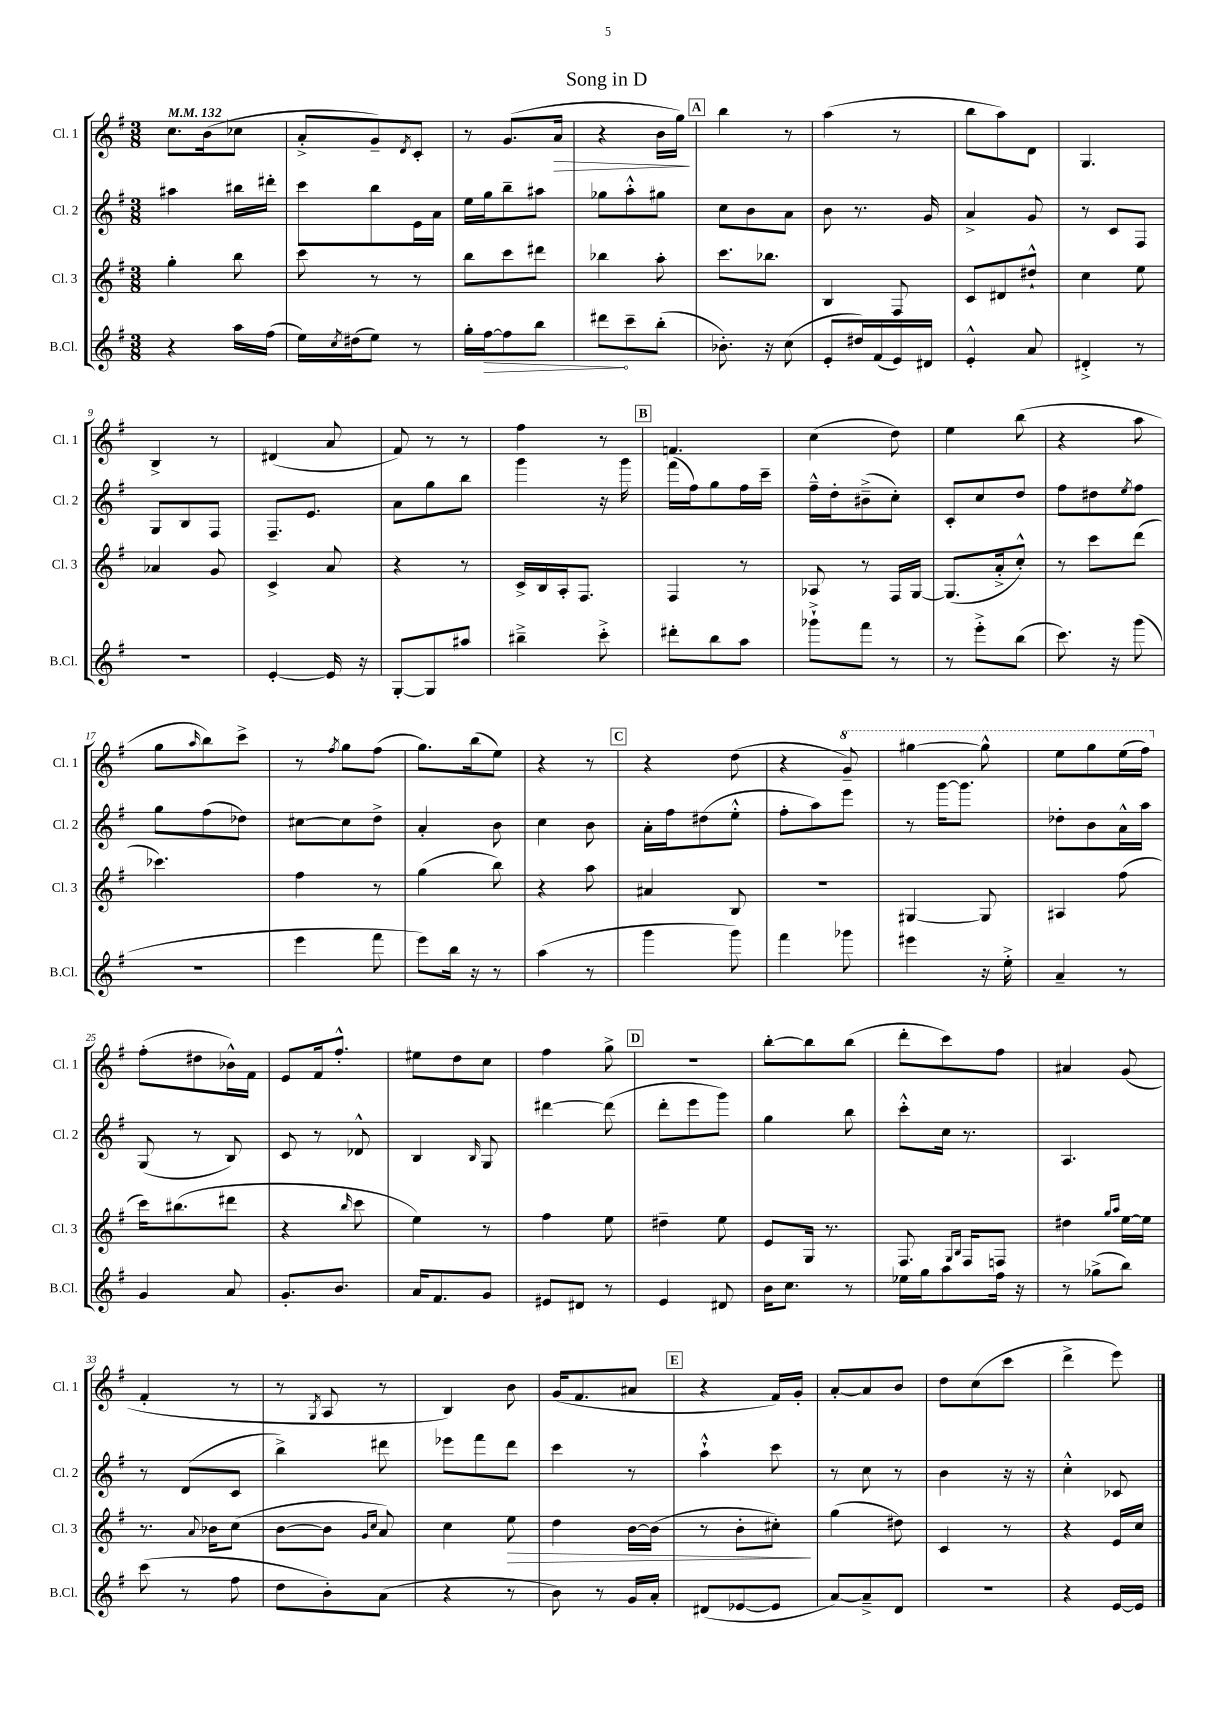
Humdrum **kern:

**kern	**dynam	**kern	**dynam	**kern	**kern	**dynam
*part4	*part4	*part3	*part3	*part2	*part1	*part1
*staff4	*staff4	*staff3	*staff3	*staff2	*staff1	*staff1
*I"B.Cl.	*	*I"Cl. 3	*	*I"Cl. 2	*I"Cl. 1	*
*I'B.Cl.	*	*I'Cl. 3	*	*I'Cl. 2	*I'Cl. 1	*
*clefG2	*	*clefG2	*	*clefG2	*clefG2	*
*k[f#]	*	*k[f#]	*	*k[f#]	*k[f#]	*
*M3/8	*	*M3/8	*	*M3/8	*M3/8	*
*MM132	*	*MM132	*	*MM132	*MM132	*
=1	=1	=1	=1	=1	=1	=1
4r	.	4gg'\	.	4aa#X\	8.cc\L	.
.	.	.	.	.	(16b\k	.
16aa\LL	.	8bb\	.	16bb#X\LL	8cc-X\J	.
(16ff#\JJ	.	.	.	16ddd#X'\JJ	.	.
=2	=2	=2	=2	=2	=2	=2
16ee\LL)	.	8ccc\	.	8ccc\L	8a'^/L	.
8qcc/	.	.	.	.	.	.
(16dd#X\J	.	.	.	.	.	.
8ee\J)	.	8r	.	8bb\	8g~/)	.
.	.	.	.	.	8qd/	.
8r	.	8r	.	16e\L	8c'/J	.
.	.	.	.	16a\JJ	.	.
=3	=3	=3	=3	=3	=3	=3
16gg'\LL	.	8bb\L	.	16ee\LL	8r	.
!	!LO:HP:b	!	!	!	!	!
[16ff#\J	>	.	.	16gg\J	.	.
8ff#\]	.	8ccc\	.	8bb~\	(8.g/L	.
8bb\J	.	8ddd#X\J	.	8aa#X\J	.	.
!	!	!	!	!	!	!LO:HP:b
.	.	.	.	.	16a/Jk	>
=4	=4	=4	=4	=4	=4	=4
8ddd#X\L	.	4bb-X\	.	8gg-X\L	4r	.
8ccc~\	]	.	.	8aa'^^\	.	.
(8bb'\J	.	8aa'\	.	8gg#X\J	16b\LL	.
.	.	.	.	.	16gg\JJ)	.
.	.	.	.	.	.	]
!!LO:REH:place=s1:t=A
=5	=5	=5	=5	=5	=5	=5
8.b-X'\)	.	8.ccc\L	.	8cc\L	4bb\	.
.	.	.	.	8b\	.	.
16r	.	8.bb-X\J	.	.	.	.
(8cc\	.	.	.	8a\J	8r	.
=6	=6	=6	=6	=6	=6	=6
8e'/L	.	4B/	.	8b\	(4aa\	.
16dd#X/L)	.	.	.	8.r	.	.
(16f#/	.	.	.	.	.	.
16e/)	.	8F#/	.	.	8r	.
16d#X/JJ	.	.	.	16g/	.	.
=7	=7	=7	=7	=7	=7	=7
4e'^^/	.	8c/L	.	4a^/	8bb\L	.
.	.	8d#X/	.	.	8aa\)	.
8a/	.	8dd#X`^^/J	.	8g/	8d\J	.
=8	=8	=8	=8	=8	=8	=8
4d#X'^/	.	4cc\	.	8r	4.G/	.
.	.	.	.	8c/L	.	.
8r	.	8ee\	.	8F#/J	.	.
!!LO:LB:g=z
=9	=9	=9	=9	=9	=9	=9
4.r	.	4a-X/	.	8G/L	4B^/	.
.	.	.	.	8B/	.	.
.	.	8g/	.	8F#/J	8r	.
=10	=10	=10	=10	=10	=10	=10
[4e'/	.	4c^/	.	8.F#~/L	(4d#X/	.
.	.	.	.	8.e/J	.	.
16e/]	.	8a/	.	.	8a/	.
16r	.	.	.	.	.	.
=11	=11	=11	=11	=11	=11	=11
[8G'/L	.	4r	.	8a\L	8f#/)	.
8G/]	.	.	.	8gg\	8r	.
8aa#X/J	.	8r	.	8bb\J	8r	.
=12	=12	=12	=12	=12	=12	=12
4bb#X~^\	.	16c^/LL	.	4ggg\	4ff#\	.
.	.	16B/	.	.	.	.
.	.	16A'/J	.	.	.	.
.	.	8.F#/J	.	.	.	.
8ccc'^\	.	.	.	16r	8r	.
.	.	.	.	16ggg\	.	.
!!LO:REH:place=s1:t=B
=13	=13	=13	=13	=13	=13	=13
8ddd#X'\L	.	4F#/	.	(16fff#\LL	4.fn/	.
.	.	.	.	16ff#\J)	.	.
8bb\	.	.	.	8gg\	.	.
8aa\J	.	8r	.	16ff#\L	.	.
.	.	.	.	16ccc~\JJ	.	.
=14	=14	=14	=14	=14	=14	=14
8ggg-X`^\L	.	8A-X/	.	16ff#~^^\LL	(4cc\	.
.	.	.	.	16dd'\J	.	.
8fff#\J	.	8r	.	(8b#X~^\	.	.
8r	.	16F#/LL	.	8cc'\J)	8dd\)	.
.	.	[16G/JJ	.	.	.	.
=15	=15	=15	=15	=15	=15	=15
8r	.	(8.G/L]	.	8c'/L	4ee\	.
8eee'^\L	.	.	.	8cc/	.	.
.	.	16a'^/k	.	.	.	.
(8bb\J	.	8cc'^^/J)	.	8dd/J	(8bb\	.
=16	=16	=16	=16	=16	=16	=16
8.ccc\)	.	8r	.	8ff#\L	4r	.
.	.	8ccc\L	.	8dd#X\	.	.
16r	.	.	.	.	.	.
.	.	.	.	8qee/	.	.
(8ggg\	.	(8ddd\J	.	8ff#\J	8aa\	.
!!LO:LB:g=z
=17	=17	=17	=17	=17	=17	=17
4.r	.	4.ccc-X\)	.	8gg\L	8gg\L	.
.	.	.	.	.	16qqaa/	.
.	.	.	.	(8ff#\	8bb\)	.
.	.	.	.	8dd-X\J)	8ccc^\J	.
=18	=18	=18	=18	=18	=18	=18
4eee\	.	4ff#\	.	[8cc#X\L	8r	.
.	.	.	.	.	8qff#/	.
.	.	.	.	8cc#\]	8gg\L	.
8fff#\	.	8r	.	8dd^\J	(8ff#\J	.
=19	=19	=19	=19	=19	=19	=19
8eee\L)	.	(4gg\	.	4a'/	8.gg\L)	.
16bb\Jk	.	.	.	.	.	.
16r	.	.	.	.	(16bb\k	.
8r	.	8bb\)	.	8b\	8ee\J)	.
=20	=20	=20	=20	=20	=20	=20
(4aa\	.	4r	.	4cc\	4r	.
8r	.	8aa\	.	8b\	8r	.
!!LO:REH:place=s1:t=C
=21	=21	=21	=21	=21	=21	=21
4ggg\	.	4a#X/	.	16a'\LL	4r	.
.	.	.	.	16ff#\J	.	.
.	.	.	.	(8dd#X\	.	.
8ggg\)	.	8B/	.	8ee'^^\J	(8dd\	.
=22	=22	=22	=22	=22	=22	=22
4fff#\	.	4.r	.	8ff#'\L	4r	.
.	.	.	.	8aa\)	.	.
*	*	*	*	*	*8va	*
8ggg-X\	.	.	.	8eee\J	8gg~/)	.
=23	=23	=23	=23	=23	=23	=23
4eee#X\	.	[4G#X/	.	8r	[4ggg#X\	.
.	.	.	.	[16ggg\KL	.	.
.	.	.	.	8.ggg\J]	.	.
16r	.	8G#/]	.	.	8ggg#^^\]	.
16ee'^\	.	.	.	.	.	.
=24	=24	=24	=24	=24	=24	=24
4a~/	.	4A#X/	.	8dd-X'\L	8eee\L	.
.	.	.	.	8b\	8ggg\	.
8r	.	(8ff#\	.	16a^^\L	(16eee\L	.
.	.	.	.	16aa\JJ	16fff#\JJ)	.
!!LO:LB:g=z
=25	=25	=25	=25	=25	=25	=25
*	*	*	*	*	*X8va	*
4g/	.	16ccc\KL)	.	(8G/	(8ff#'\L	.
.	.	(8.bb#X\	.	.	.	.
.	.	.	.	8r	8dd#X\	.
8a/	.	8ddd#X\J	.	8B/)	16b-X^^\L)	.
.	.	.	.	.	16f#\JJ	.
=26	=26	=26	=26	=26	=26	=26
8.g'/L	.	4r	.	8c/	8e/L	.
.	.	.	.	8r	16f#/k	.
8.b/J	.	.	.	.	8.ff#'^^/J	.
.	.	16qqbb/	.	.	.	.
.	.	8ccc\	.	8d-X^^/	.	.
=27	=27	=27	=27	=27	=27	=27
16a/KL	.	4ee\)	.	4B/	8ee#X\L	.
8.f#/	.	.	.	.	.	.
.	.	.	.	.	8dd\	.
.	.	.	.	16qqB/	.	.
8g/J	.	8r	.	8G/	8cc\J	.
=28	=28	=28	=28	=28	=28	=28
8e#X/L	.	4ff#\	.	[4ddd#X\	4ff#\	.
8d#X/J	.	.	.	.	.	.
8r	.	8ee\	.	(8ddd#\]	8gg^\	.
!!LO:REH:place=s1:t=D
=29	=29	=29	=29	=29	=29	=29
4e/	.	4dd#X~\	.	8ddd'\L	4.r	.
.	.	.	.	8eee\	.	.
8d#X/	.	8ee\	.	8ggg\J)	.	.
=30	=30	=30	=30	=30	=30	=30
16b\KL	.	8e/L	.	4gg\	[8bb'\L	.
8.cc\J	.	.	.	.	.	.
.	.	16G/Jk	.	.	8bb\]	.
.	.	8.r	.	.	.	.
8r	.	.	.	8bb\	(8bb\J	.
=31	=31	=31	=31	=31	=31	=31
16ee-X\LL	.	8.F#/	.	8ccc'^^\L	8ddd'\L	.
16gg\J	.	.	.	.	.	.
8aa\	.	.	.	16cc\Jk	8ccc\)	.
.	.	16qqG/LL	.	.	.	.
.	.	16qqB/JJ	.	.	.	.
.	.	16F#/KL	.	8.r	.	.
16ff#\Jk	.	8Fn/J	.	.	8ff#\J	.
16r	.	.	.	.	.	.
=32	=32	=32	=32	=32	=32	=32
8r	.	4dd#X\	.	4.A/	4a#X/	.
(8gg-X^\L	.	.	.	.	.	.
.	.	16qqgg/LL	.	.	.	.
.	.	16qqaa/JJ	.	.	.	.
8bb\J)	.	[16ee\LL	.	.	(8g/	.
.	.	16ee\JJ]	.	.	.	.
!!LO:LB:g=z
=33	=33	=33	=33	=33	=33	=33
(8ccc\	.	8.r	.	8r	4f#'/	.
8r	.	.	.	(8d/L	.	.
.	.	8qqa/	.	.	.	.
.	.	16b-X\KL	.	.	.	.
8ff#\	.	(8cc\J	.	8c/J	8r	.
=34	=34	=34	=34	=34	=34	=34
8dd\L	.	[8b\L	.	4bb^\)	8r	.
.	.	.	.	.	8qG/	.
8b'\)	.	8b\J]	.	.	8A/	.
.	.	16qqg/LL	.	.	.	.
.	.	16qqcc/JJ	.	.	.	.
(8a\J	.	8a/)	.	8ddd#X\	8r	.
=35	=35	=35	=35	=35	=35	=35
4r	.	4cc\	.	8eee-X\L	4B/)	.
.	.	.	.	8fff#\	.	.
!	!	!	!LO:HP:b	!	!	!
8r	.	8ee\	>	8ddd\J	8b\	.
=36	=36	=36	=36	=36	=36	=36
8b\)	.	4dd\	.	4ccc\	(16g/KL	.
.	.	.	.	.	8.f#/	.
8r	.	.	.	.	.	.
16g/LL	.	[16b\LL	.	8r	8a#X/J	.
16a'/JJ	.	(16b\JJ]	.	.	.	.
!!LO:REH:place=s1:t=E
=37	=37	=37	=37	=37	=37	=37
(8d#X/L	.	8r	.	4aa`^^\	4r	.
[8e-X/	.	8b'\L	.	.	.	.
8e-/J]	.	8cc#X'\J)	.	8ccc\	16f#/LL)	.
.	.	.	.	.	16g'/JJ	.
.	.	.	]	.	.	.
=38	=38	=38	=38	=38	=38	=38
[8a/L)	.	(4gg\	.	8r	[8a'/L	.
8a~^/]	.	.	.	8cc\	8a/]	.
8d/J	.	8dd#X\)	.	8r	8b/J	.
=39	=39	=39	=39	=39	=39	=39
4.r	.	4c/	.	4b\	8dd\L	.
.	.	.	.	.	(8cc\	.
.	.	8r	.	16r	8ccc\J	.
.	.	.	.	16r	.	.
=40	=40	=40	=40	=40	=40	=40
4r	.	4r	.	4cc'^^\	4ddd^\	.
[16e/LL	.	16e/LL	.	8c-X/	8eee\)	.
16e/JJ]	.	16cc/JJ	.	.	.	.
==	==	==	==	==	==	==
*-	*-	*-	*-	*-	*-	*-
